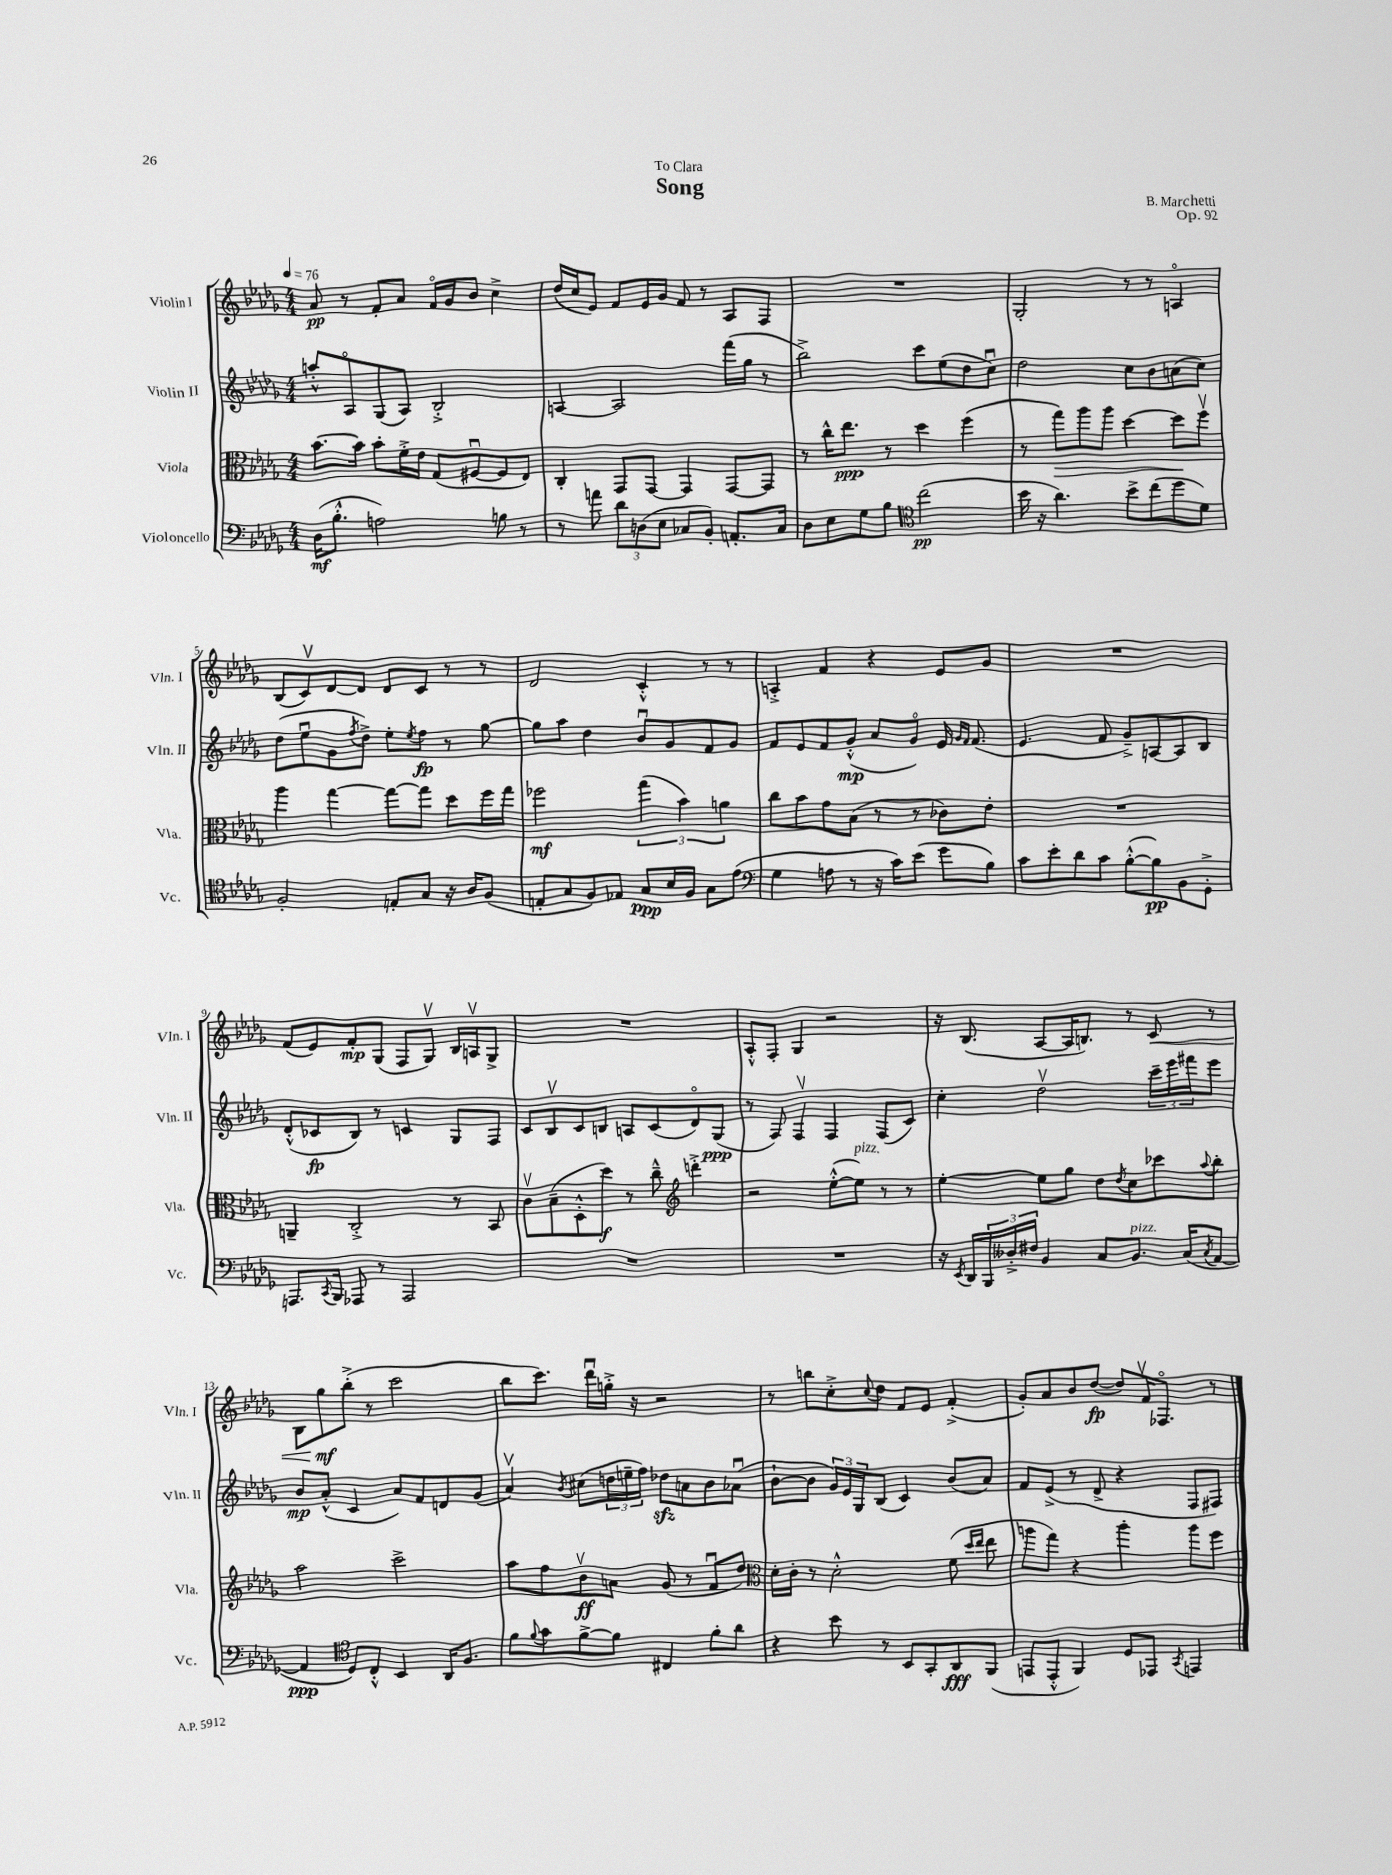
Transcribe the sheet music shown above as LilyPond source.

\header { title = "Song" composer = "B. Marchetti" dedication = "To Clara" opus = "Op. 92" }
<<
\new StaffGroup <<
\new Staff = "s0" \with { instrumentName = "Violin I" shortInstrumentName = "Vln. I" } {
    \clef treble \key des \major \numericTimeSignature \time 4/4 \tempo 4 = 76
    aes'8\pp r8 f'8-. aes'8 f'16\flageolet ges'16 bes'8 c''4-> |
    des''16( c''16 ees'8) f'8 ees'16 ges'16 f'8 r8 aes8 f8 |
    R1 |
    ges2-. r8 r8 a4\flageolet |
    bes8( c'8\upbow) des'8~ des'8 des'8 c'8 r8 r8 |
    des'2 c'4-.-^ r8 r8 |
    a4-.-> f'4 r4 ees'8 ges'8 |
    R1 |
    f'8( ees'8) f'8-.\mp ges8( f8 ges8\upbow) bes16 a16\upbow ges8-> |
    R1 |
    aes8-.-^ f8-. ges4 r2 |
    r16 bes8.( aes8~ aes16 b8.) r8 c'8\< r8 |
    bes8 ges''8\mf\! bes''8-.->( r8 c'''2 |
    bes''8 c'''8.) des'''16\downbow g''16-.-> r16 r2 |
    r8 b''8 c''8-.-> \appoggiatura { c''8 } des''8 f'8 ees'8 f'4-.->( |
    ges'8-.) aes'8 bes'8 des''8~\fp( des''8) f'16\upbow fes8.\flageolet r8 \bar "|." |
}
\new Staff = "s1" \with { instrumentName = "Violin II" shortInstrumentName = "Vln. II" } {
    \clef treble \key des \major \numericTimeSignature \time 4/4
    a''8-.-^ aes8\flageolet ges8( aes8) bes2-.-> |
    a4~ a2 f'''16( ges''16 r8 |
    bes''2->) c'''8 ees''8( des''8 c''8\downbow) |
    des''2 c''8 bes'8 a'8( c''8) |
    des''8( ees''8\downbow ges'8 \acciaccatura { f''8 } des''8->) ees''8-. \acciaccatura { ees''8 } f''8\fp r8 ges''8~ |
    ges''8 aes''8 des''4 bes'8\downbow ges'8 f'8 ges'8 |
    f'8 ees'8 f'8 ges'8-.-^\mp( aes'8 ges'8\flageolet) ees'16 \grace { ges'16 f'16 } f'8.( |
    ees'4. f'8 ges'8--->) a8~ a8 bes8 |
    des'8-.-^( ces'8\fp bes8) r8 c'4 ges8 f8 |
    c'8 bes8\upbow c'8 b8 a8 c'8( des'8\flageolet) ges8\ppp( |
    r8 f8) f4\upbow f4 f8( c'8) |
    c''4-. des''2\upbow \tuplet 3/2 { c'''16-- ees'''16 fis'''16 } ees'''8 |
    bes'8\mp aes'8-.-^( c'4 aes'8) f'8 d'8 ges'8( |
    aes'4\upbow) \acciaccatura { bes'8 } cis''8( \tuplet 3/2 { d''16 e''16-- f''16) } des''8\sfz a'8 bes'8 aes'8\downbow( |
    bes'8~-! bes'8 \tuplet 3/2 { ges'16) ees'16 ges16 } bes8( c'4) bes'8( aes'8) |
    f'8 ees'8->( r8 des'8-> r4 f8 fis8) \bar "|." |
}
\new Staff = "s2" \with { instrumentName = "Viola" shortInstrumentName = "Vla." } {
    \clef alto \key des \major \numericTimeSignature \time 4/4
    bes'8.~ bes'16 bes'8-. f'16-.-> ees'16 ges8( fis8~\downbow fis8 ees8) |
    c4-. ges,8 ges,8~ ges,4 ges,8~ ges,8 |
    r8 c''16-^ ees''8.\ppp r8 des''4 f''4( |
    r8 ges''8\>) aes''8 aes''8 des''4~ des''8\! f''8\upbow |
    aes''4 ges''4~ ges''8~ ges''8 des''8 f''16 ges''16 |
    fes''2\mf \tuplet 3/2 { ges''4( bes'4) a'4 } |
    c''8 bes'8 ges'8 bes8( r8 r8 ces'8) ees'8-. |
    R1 |
    a,4-- c2-.-> r8 bes,8 |
    c'8\upbow bes8--( des8-.-^ des''8\f) r8 c''8---^ \clef treble d'''4-.-> |
    r2 ees''8~-.-^( ees''8^\markup { \italic "pizz." }) r8 r8 |
    ees''4~-. ees''8 ges''8 des''8 \acciaccatura { des''8 } c''8 ces'''8 \appoggiatura { aes''8 } bes''8-. |
    aes''2 c'''2-> |
    aes''8 f''8 bes'8\upbow\ff a'8 ges'8( r8 f'8\downbow des''8) |
    \clef alto des'16-. c'16-. r8 des'2-.-^ f'8( \grace { des''16 ees''16 } ees''8 |
    a''8 ges''8) r4 a''4-. a''8 f''8 \bar "|." |
}
\new Staff = "s3" \with { instrumentName = "Violoncello" shortInstrumentName = "Vc." } {
    \clef bass \key des \major \numericTimeSignature \time 4/4
    des16\mf( bes8.-.-^ a2) b8 r8 |
    r8 a'8 \tuplet 3/2 { des'8 d8( ees8 } ces8 bes,8-.) a,8.-. ces16 |
    des8 ees8 ges8 bes8 \clef tenor c''2\pp( |
    bes'16 r16 aes'4.) bes'8-> c''8( des''8 des'8) |
    f2-. e8-. ges8 r16 aes16 f8( |
    e8-. ges8 f8) ees8 ges8\ppp bes16 f16 ges8 ees'8( |
    \clef bass ges4 a8 r8 r16 c'16) ees'8( ges'8 bes8) |
    c'8 ees'8-. des'8 c'8 bes8~-.-^( bes8\pp) bes,8 ges,8-.-> |
    a,,8. \acciaccatura { c,8 } bes,,16 aes,,8 r8 aes,,2 |
    R1 |
    R1 |
    r16 \acciaccatura { ees,8 } des,16 \tuplet 3/2 { bes,,16 deses16-.-> fis16 } bes,4 c8 bes,8.^\markup { \italic "pizz." } c16( \acciaccatura { c8 } aes,8~ |
    aes,4\ppp \clef tenor des8) c8-.-^ bes,4 aes,16 f8. |
    f'8 \appoggiatura { f'8 } ges'8 f'8~-> f'8 cis4 f'8-. aes'8 |
    r4 bes'8 r8 bes,8 ges,8-. aes,8\fff f,8( |
    e,8 e,8-.-^ f,4) des8 ees,8 \acciaccatura { ges,8 } e,4 \bar "|." |
}
>>
>>
